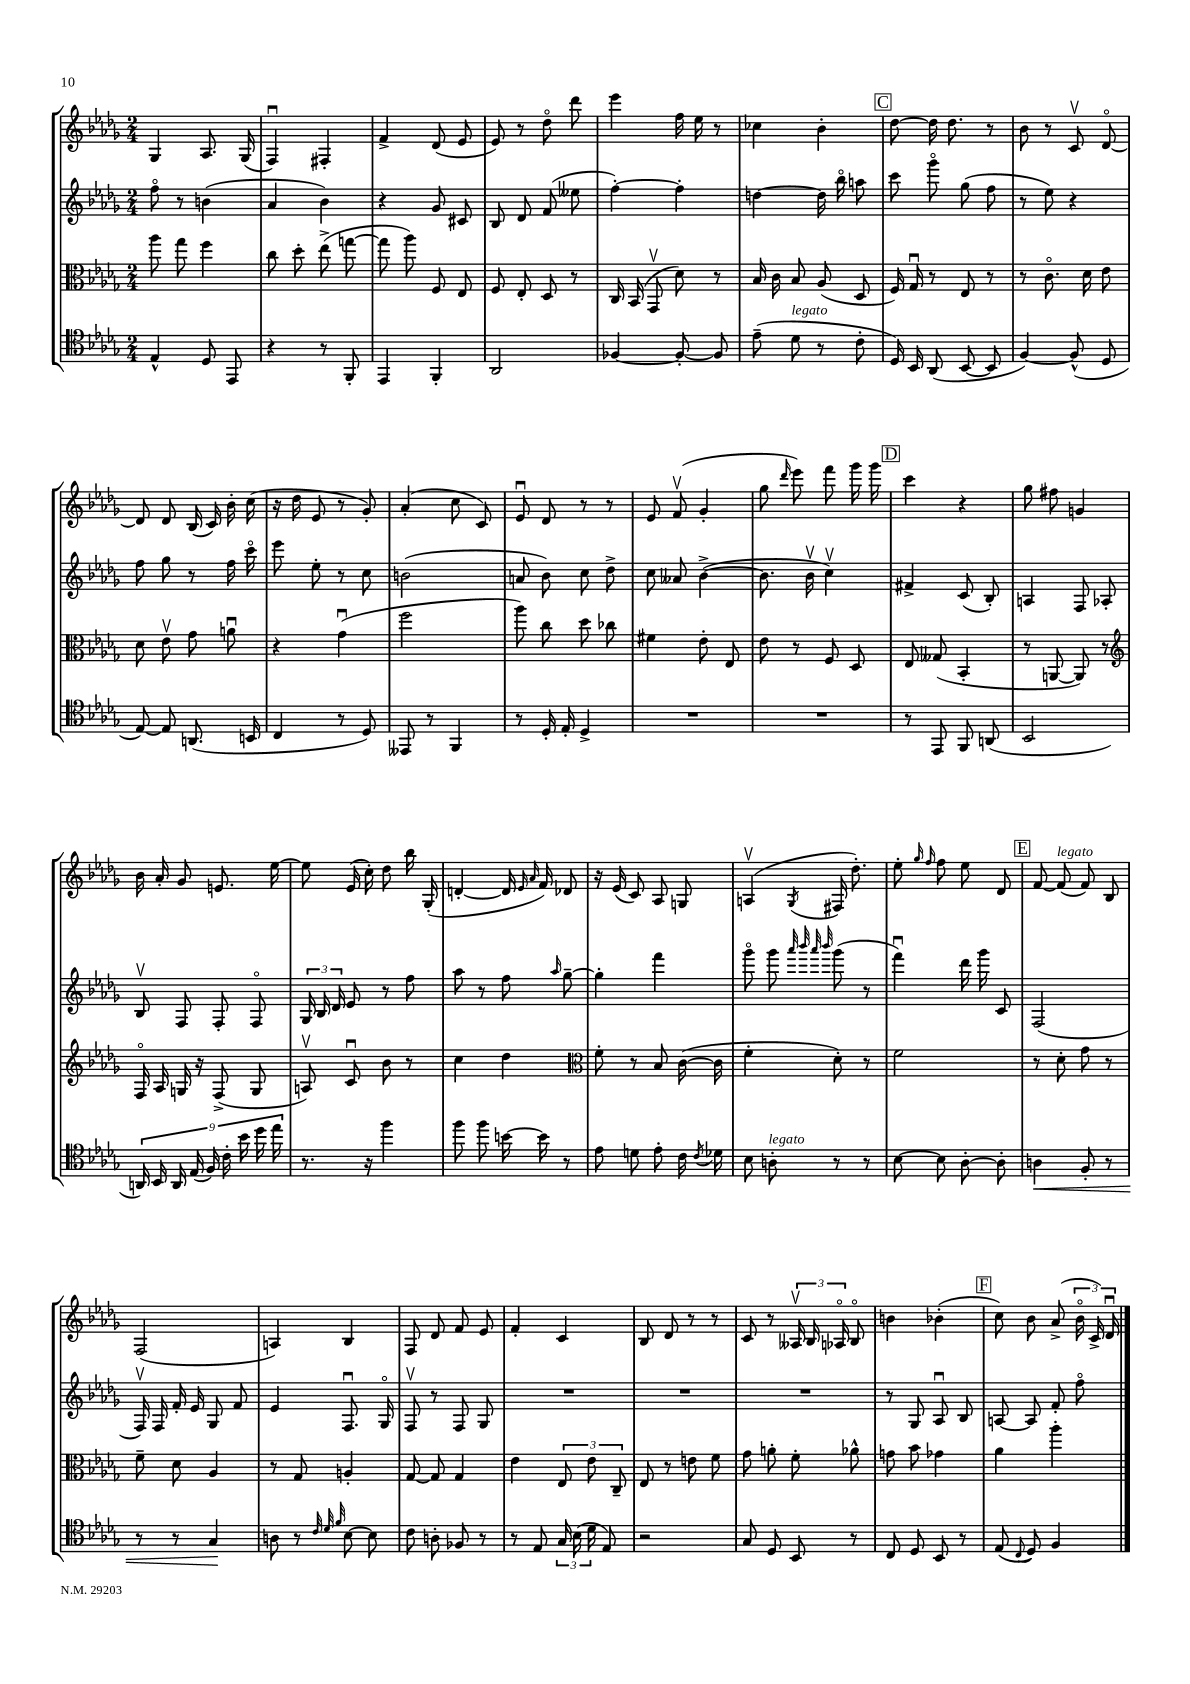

**kern	**kern	**kern	**kern
*staff4	*staff3	*staff2	*staff1
*clefC4	*clefC3	*clefG2	*clefG2
*k[b-e-a-d-g-]	*k[b-e-a-d-g-]	*k[b-e-a-d-g-]	*k[b-e-a-d-g-]
*M2/4	*M2/4	*M2/4	*M2/4
4E-^^	8aa-	8ffo	4G-
.	8gg-	8r	.
8D-	4ff	(4b	8.A-
8EE-	.	.	.
.	.	.	(16G-
=	=	=	=
4r	8cc	4a-	4Fu)
.	8dd-'	.	.
8r	(8ee-^	4b-)	4F#'
8FF'	[8gg	.	.
=	=	=	=
4EE-	8gg]	4r	4f^
.	8aa-)	.	.
4FF'	8F	8g-	(8d-
.	8E-	8c#	8e-
=	=	=	=
2AA-	8F	8B-	8e-)
.	8E-'	8d-	8r
.	8D-	(8f	8dd-o
.	8r	8ee--	8ddd-
=	=	=	=
[4F-	16C	[4ff')	4eee-
.	(16BB-	.	.
.	8GG-v	.	.
8F-'_	8d-)	4ff']	16ff
.	.	.	16ee-
8F-]	8r	.	8r
=	=	=	=
(8e-~	16B-	[4dd	4cc-
.	16c	.	.
8d-	8B-	.	.
8r	(8A-	16dd]	4b-'
.	.	16bb-o	.
8c'	8D-	8aa	.
=	=	=	=
16D-)	16F)	8ccc	[8dd-
16BB-	16G-u	.	.
(8AA-	8r	8ggg-o	16dd-]
.	.	.	8.dd-
[8BB-	8E-	(8gg-	.
8BB-]	8r	8ff	8r
=	=	=	=
[4F)	8r	8r	8b-
.	8.co	8ee-)	8r
(8F^^]	.	4r	8cv
.	16d-	.	.
8D-	8e-	.	[8d-o
=	=	=	=
[8E-)	8d-	8ff	8d-]
8E-]	8e-v	8gg-	8d-
(8.AA	8g-	8r	(16B-
.	.	.	16c)
.	8au	16ff	16b-'
16BB	.	16ccco	(16cc
=	=	=	=
4C	4r	8eee-	16r
.	.	.	16dd-
.	.	8ee-'	8e-
8r	(4g-u	8r	8r
8D-)	.	8cc	8g-')
=	=	=	=
8EE--	2ff	(2b	(4a-'
8r	.	.	.
4FF	.	.	8cc
.	.	.	8c)
=	=	=	=
8r	8aa-)	8a	8e-u
16D-'	8cc	8b-)	8d-
16E-'	.	.	.
4D-^	8dd-	8cc	8r
.	8cc-	8dd-^	8r
=	=	=	=
2r	4f#	8cc	8e-
.	.	8a--	(8fv
.	8e-'	([4b-^	4g-'
.	8E-	.	.
=	=	=	=
2r	8e-	8.b-]	8gg-
.	.	.	16qqddd-
.	8r	.	8eee-)
.	.	16b-v	.
.	8F	4ccv)	8fff
.	8D-	.	16ggg-
.	.	.	16ggg-
=	=	=	=
8r	8E-	4f#^	4ccc
8EE-	(8G--	.	.
8FF	4BB-'	(8c	4r
(8AA	.	8B-')	.
=	=	=	=
2BB-	8r	4A	8gg-
.	[8AA	.	8ff#
.	8AA])	8F	4g
.	8r	8A-'	.
=	=	=	=
*	*clefG2	*	*
18AA)	16Fo	8B-v	16b-
18BB-	.	.	.
.	16A-	.	16a-'
18AA	.	.	.
.	16G	8F	8g-
(18E-	.	.	.
.	16r	.	.
18F)	.	.	.
.	(8F^	8F'	8.e
18c'	.	.	.
18b-	.	.	.
.	8G	8Fo	.
18dd-	.	.	.
.	.	.	[16ee-
18ee-	.	.	.
=	=	=	=
8.r	8Av)	24G-	8ee-]
.	.	24B-	.
.	.	24d-	.
.	8cu	8e-	(16e-
16r	.	.	16cc')
4ff	8b-	8r	8dd-
.	8r	8ff	16bb-
.	.	.	(16G-'
=	=	=	=
8ff	4cc	8aa-	[4d'
8ff	.	8r	.
[16b	4dd-	8ff	16d]
.	.	.	16qqe-
.	.	.	16qqa-
16b]	.	.	16f)
.	.	16qqaa-	.
8r	.	[8gg-~	8d-
=	=	=	=
*	*clefC3	*	*
8e-	8f'	4gg-']	16r
.	.	.	(16e-
8d	8r	.	8c)
8e-'	8B-	4fff	8A-
16c	([16c	.	8G
8qc	.	.	.
16d-	16c]	.	.
=	=	=	=
8B-	4f'	8ggg-o	(4Av
8A'	.	8ggg-	.
.	.	32qqaaa-	.
.	.	32qqbbb-	.
.	.	32qqaaa-	.
.	.	32qqbbb-	8qG-
8r	8d-')	(8ggg-	16F#
.	.	.	8.dd-')
8r	8r	8r	.
=	=	=	=
[8B-	2f	4fffu)	8ee-'
.	.	.	16qqgg-
.	.	.	16qqff
8B-]	.	.	8ff
[8A-'	.	16ddd-	8ee-
.	.	16ggg-	.
8A-']	.	8c	8d-
=	=	=	=
4A	8r	(2F	[8f
.	8d-'	.	(8f]
8F'	8g-	.	8f)
8r	8r	.	8B-
=	=	=	=
8r	8f~	16Fv)	(2F
.	.	16F	.
8r	8d-	16f'	.
.	.	16e-	.
4G-	4A-	8G-	.
.	.	8f	.
=	=	=	=
8A	8r	4e-	4A)
8r	8G-	.	.
32qqc	.	.	.
32qqd-	.	.	.
32qqf	.	.	.
[8B-	4A'	8.Fu	4B-
8B-]	.	.	.
.	.	16G-o	.
=	=	=	=
8c	[8G-	8Fv	8F
8A'	8G-]	8r	8d-
8F-	4G-	8F	8f
8r	.	8G-	8e-
=	=	=	=
8r	4e-	2r	4f'
8E-	.	.	.
24G-	12E-	.	4c
(24B-	.	.	.
24d-	12e-	.	.
8E-)	.	.	.
.	12C~	.	.
=	=	=	=
2r	8E-	2r	8B-
.	8r	.	8d-
.	8e	.	8r
.	8f	.	8r
=	=	=	=
8G-	8g-	2r	8c
8D-	8a'	.	8r
8BB-	8f'	.	24A--v
.	.	.	24B-
.	.	.	24A-o
8r	8a-^^	.	8B-o
=	=	=	=
8C	8g	8r	4b
8D-	8b-	8G-	.
8BB-	4g-	8A-u	(4b-'
8r	.	8B-	.
=	=	=	=
(8E-	4a-	[8A	8cc)
8qqC	.	.	.
8D-)	.	8A]	8b-
4F	4aa-'	8f'	(8a-^
.	.	8ffo	24b-o
.	.	.	24c^)
.	.	.	24d-u
==	==	==	==
*-	*-	*-	*-
